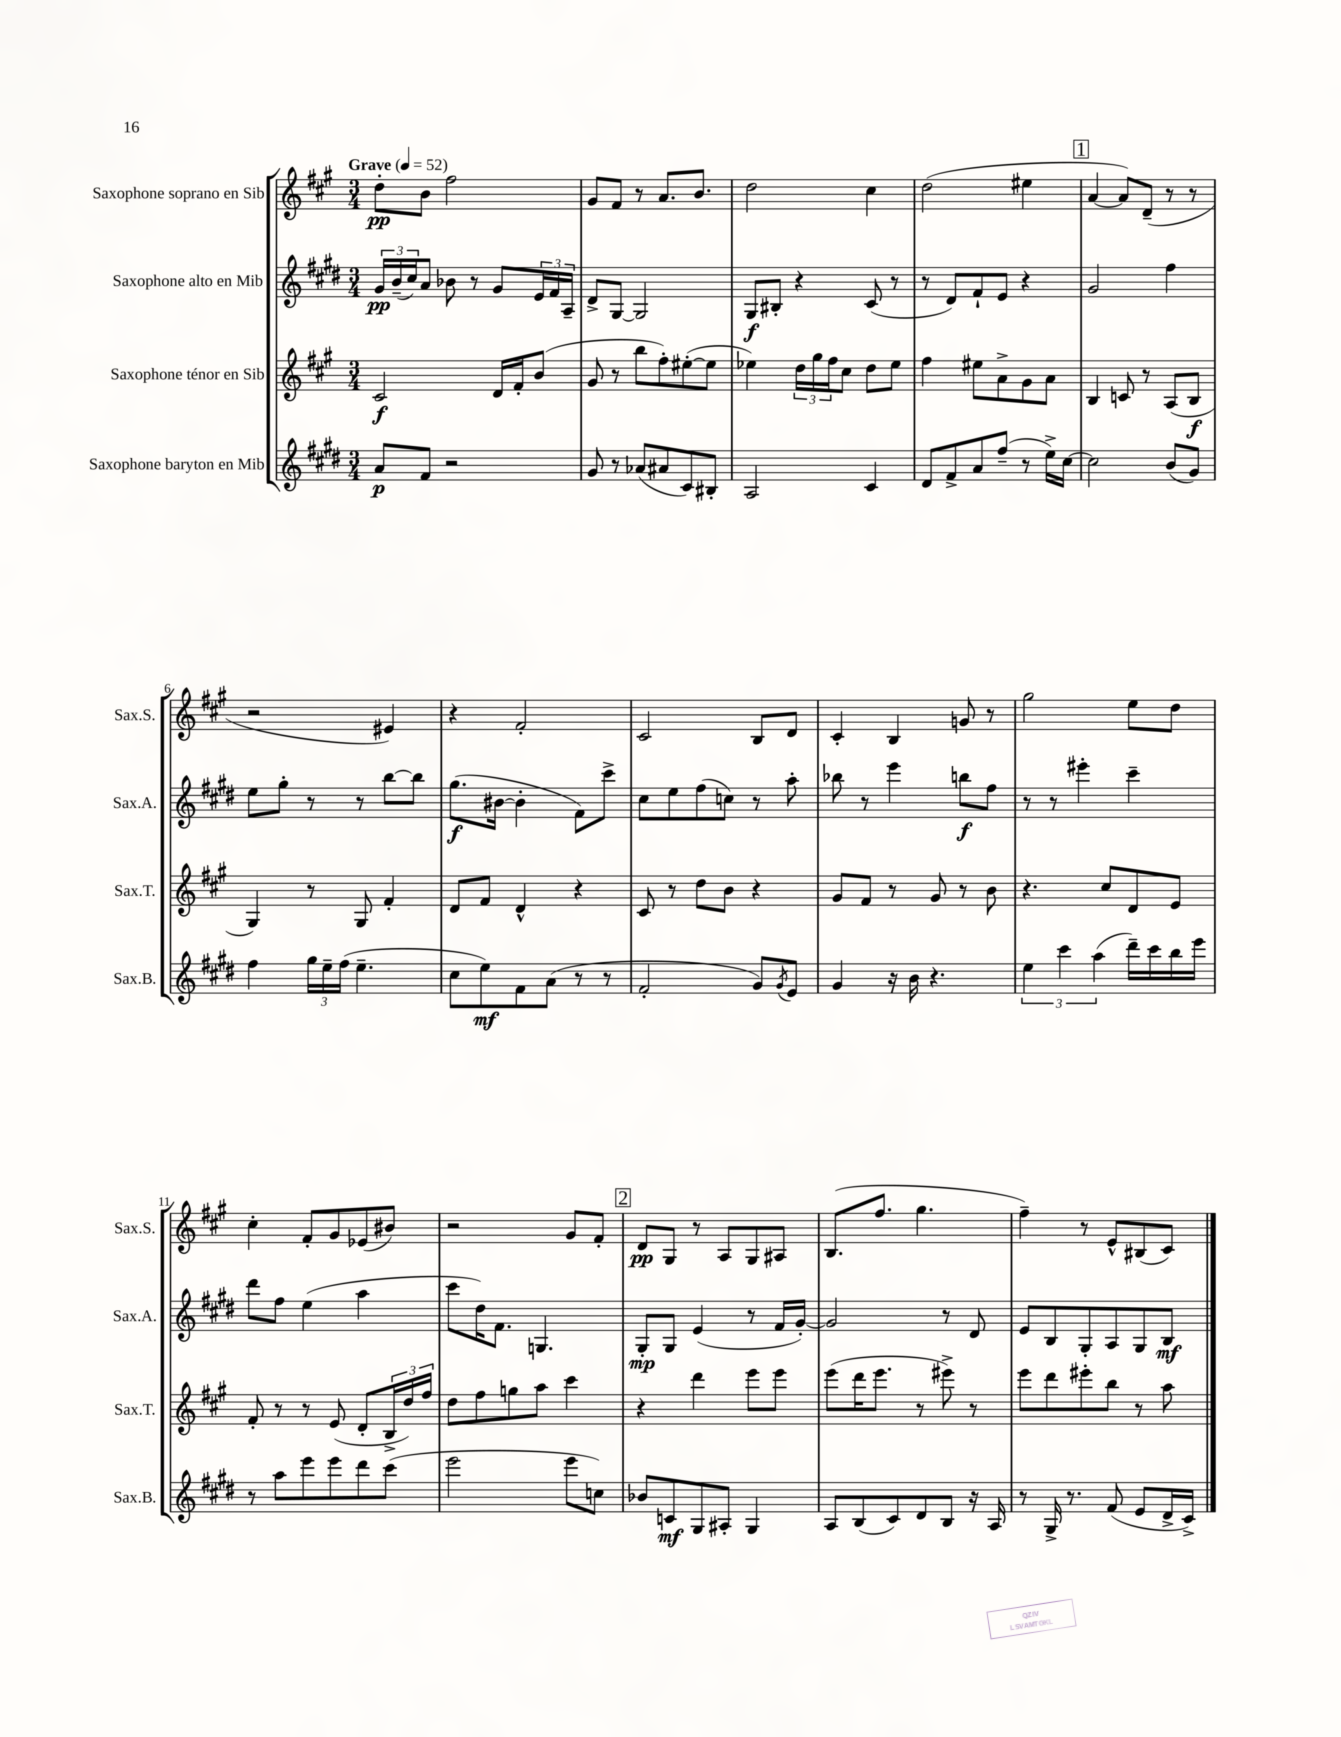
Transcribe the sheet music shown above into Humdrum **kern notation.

**kern	**kern	**kern	**kern
*staff4	*staff3	*staff2	*staff1
*clefG2	*clefG2	*clefG2	*clefG2
*k[f#c#g#d#]	*k[f#c#g#]	*k[f#c#g#d#]	*k[f#c#g#]
*M3/4	*M3/4	*M3/4	*M3/4
*MM52	*MM52	*MM52	*MM52
8a	2c#	24g#	8dd'
.	.	(24b~	.
.	.	24cc#)	.
8f#	.	8a	8b
2r	.	8b-	2ff#
.	.	8r	.
.	16d	8g#	.
.	16f#'	.	.
.	(8b	24e	.
.	.	24f#	.
.	.	24A~	.
=	=	=	=
8g#	8g#	8d#^	8g#
8r	8r	[8G#	8f#
(8a-	8bb	2G#]	8r
8a#	8ff#')	.	8.a
8c#)	([8ee#'	.	.
.	.	.	8.b
8B#'	8ee#]	.	.
=	=	=	=
2A	4ee-)	8G#	2dd
.	.	8B#'	.
.	24dd	4r	.
.	24gg#	.	.
.	24ff#	.	.
.	8cc#	.	.
4c#	8dd	(8c#	4cc#
.	8ee-	8r	.
=	=	=	=
8d#	4ff#	8r	(2dd
8f#^	.	8d#)	.
8a	8ee#	8f#`	.
(8ff#~	8a^	8e	.
8r	8g#	4r	4ee#
16ee^)	8a	.	.
[16cc#	.	.	.
=	=	=	=
2cc#]	4B	2g#	[4a
.	8c	.	8a])
.	8r	.	(8d~
(8b	(8A	4ff#	8r
8g#)	8B	.	8r
=	=	=	=
4ff#	4G#)	8ee	2r
.	.	8gg#'	.
24gg#	8r	8r	.
24ee~	.	.	.
(24ff#	.	.	.
4.ee~	8G#	8r	.
.	4f#'	[8bb	4e#)
.	.	8bb]	.
=	=	=	=
8cc#	8d	(8.gg#	4r
8ee)	8f#	.	.
.	.	[16b#	.
8f#	4d^^	4b#']	2f#'
(8a	.	.	.
8r	4r	8f#)	.
8r	.	8ccc#^	.
=	=	=	=
2f#'	8c#	8cc#	2c#
.	8r	8ee	.
.	8dd	(8ff#	.
.	8b	8cc)	.
8g#)	4r	8r	8B
8qg#	.	.	.
8e	.	8aa'	8d
=	=	=	=
4g#	8g#	8bb-	4c#'
.	8f#	8r	.
16r	8r	4eee	4B
16b	.	.	.
4.r	8g#	.	.
.	8r	8bb	8g
.	8b	8ff#	8r
=	=	=	=
6ee	4.r	8r	2gg#
.	.	8r	.
6ccc#	.	.	.
.	.	4eee#'	.
(6aa	.	.	.
.	8cc#	.	.
16ddd#~)	8d	4ccc#~	8ee
16ccc#	.	.	.
16bb	8e	.	8dd
16eee	.	.	.
=	=	=	=
8r	8f#'	8ddd#	4cc#'
8aa	8r	8ff#	.
8eee	8r	(4ee	8f#'
8eee	(8e	.	8g#
8ddd#	8d'	4aa	(8e-
(8ccc#	24B^	.	8b#)
.	24dd)	.	.
.	24ff#	.	.
=	=	=	=
2eee	8dd	8ccc#	2r
.	8ff#	16dd#)	.
.	.	8.f#	.
.	8gg	.	.
.	8aa	4.G	.
8eee	4ccc#	.	8g#
8cc)	.	.	8f#'
=	=	=	=
8b-	4r	8G#'	8d
8c	.	8G#	8G#
8G#	4ddd	(4e	8r
8A#'	.	.	8A
4G#	8eee	8r	8G#
.	8eee	16f#	8A#
.	.	[16g#')	.
=	=	=	=
8A	(8eee	2g#]	(8.B
(8B	16ddd	.	.
.	8.eee	.	8.ff#
8c#)	.	.	.
8d#	8r	.	4.gg#
8B	8eee#^)	8r	.
16r	8r	8d#	.
16A	.	.	.
=	=	=	=
8r	8eee	8e	4ff#~)
16G#^	8ddd	8B	.
8.r	.	.	.
.	8eee#'	8G#'	8r
(8f#	8bb	8A	8e^^
8e	8r	8G#	(8B#
16d#^	8aa	8B	8c#)
16c#^)	.	.	.
==	==	==	==
*-	*-	*-	*-
